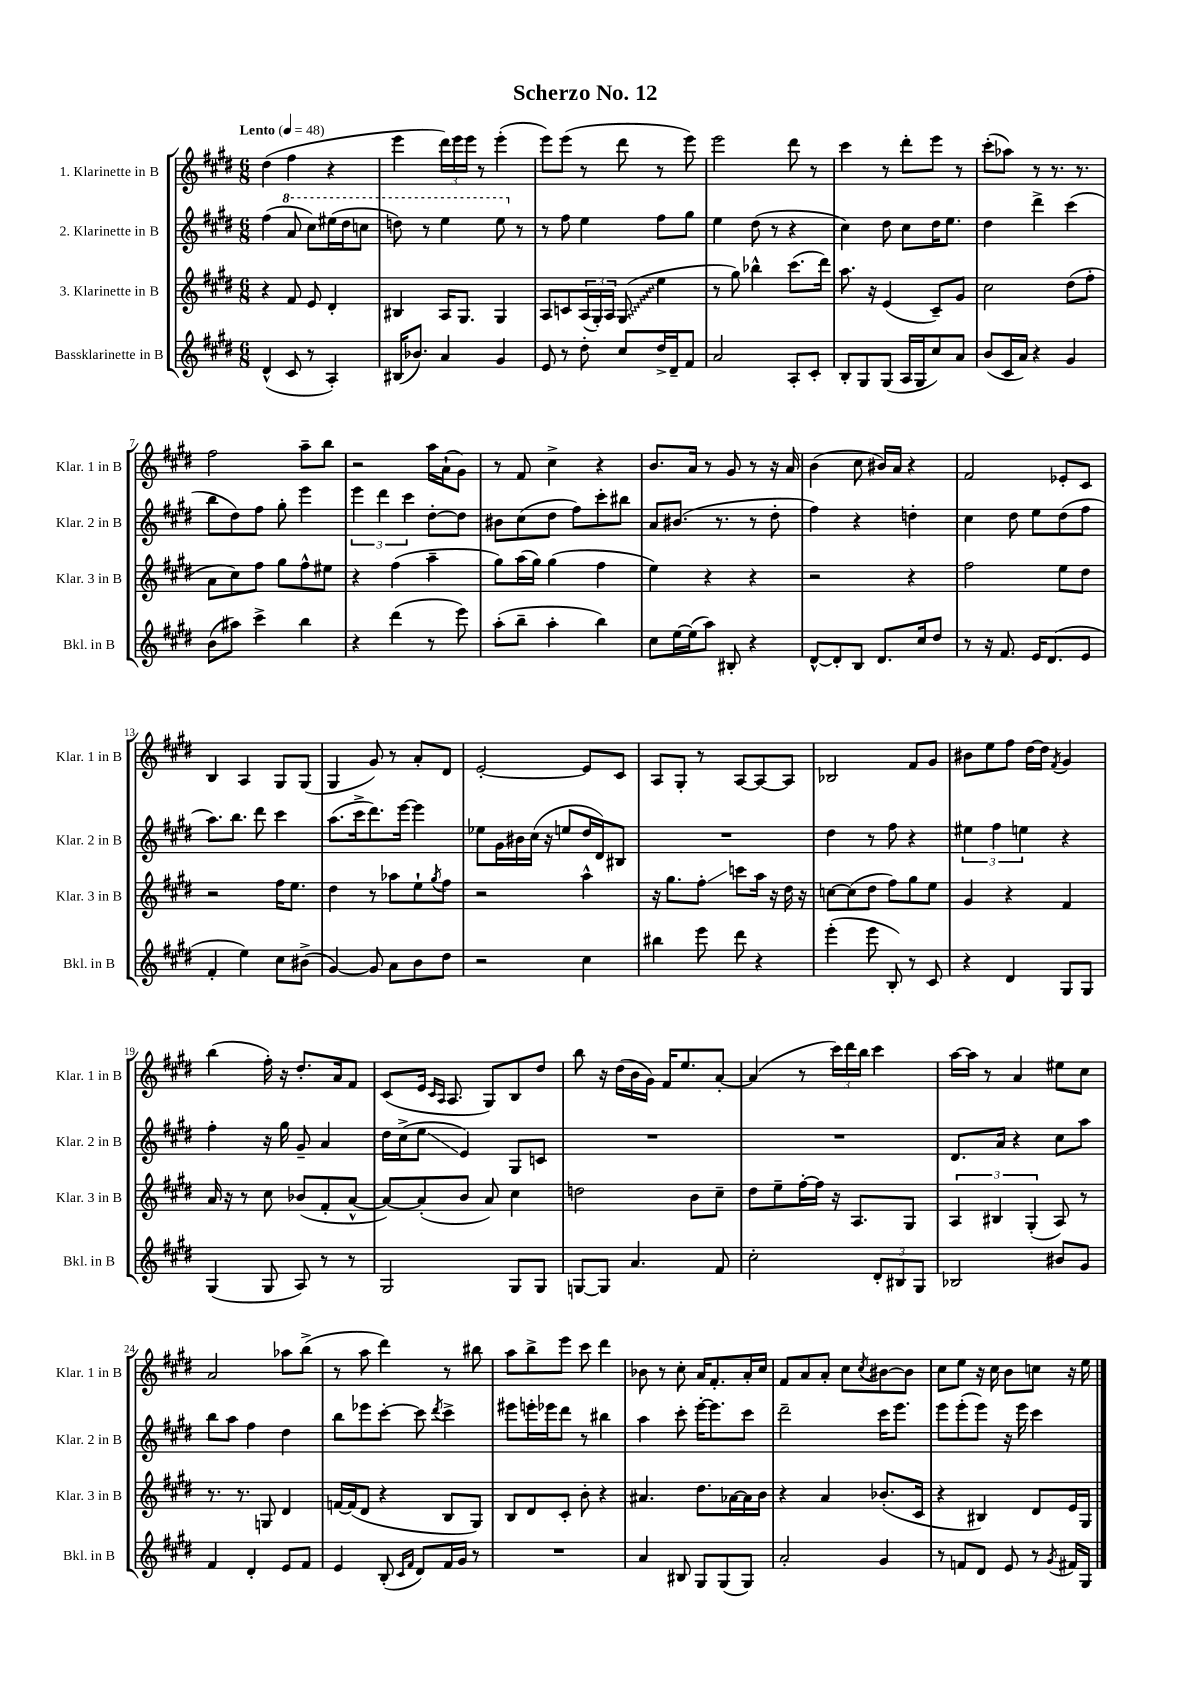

**kern	**kern	**kern	**kern
*staff4	*staff3	*staff2	*staff1
*clefG2	*clefG2	*clefG2	*clefG2
*k[f#c#g#d#]	*k[f#c#g#d#]	*k[f#c#g#d#]	*k[f#c#g#d#]
*M6/8	*M6/8	*M6/8	*M6/8
*MM48	*MM48	*MM48	*MM48
(4d#^^	4r	(4ff#	(4dd#
8c#	8f#	8aa	4ff#
8r	8e	8ccc#)	.
4A')	4d#'	(16eee#	4r
.	.	16ddd#	.
.	.	8ccc	.
=	=	=	=
(16B#	4B#	8ddd)	4eee
8.b-)	.	.	.
.	.	8r	.
4a	16A	4eee	24ddd#)
.	.	.	24eee
.	8.G#	.	.
.	.	.	24eee
.	.	.	8r
4g#	4G#	8eee	(4eee'
.	.	8r	.
=	=	=	=
8e	8A	8r	8eee)
8r	8c	8ff#	(8eee
8dd#'	(24A	4ee	8r
.	24G#')	.	.
.	24A	.	.
8cc#	(8G#	.	8ddd#
16dd#^	4ee	8ff#	8r
16d#~	.	.	.
8f#	.	8gg#	8eee)
=	=	=	=
2a	8r	4ee	2eee
.	8gg#)	.	.
.	4bb-^^	(8dd#	.
.	.	8r	.
8A'	(8.ccc#	4r	8ddd#
8c#'	.	.	8r
.	16ddd#)	.	.
=	=	=	=
8B'	8.aa	4cc#)	4ccc#
8G#	.	.	.
.	16r	.	.
(8G#	(4e	8dd#	8r
16A	.	8cc#	8ddd#'
16G#	.	.	.
8cc#)	8c#~)	16dd#	8eee
.	.	8.ee	.
8a	8g#	.	8r
=	=	=	=
(8b	2cc#	4dd#	(8ccc#'
16c#	.	.	8aa-)
16a)	.	.	.
4r	.	4ddd#^	8r
.	.	.	8.r
4g#	(8dd#	(4ccc#	.
.	.	.	8.r
.	8ff#'	.	.
=	=	=	=
(8b	8a	8bb	2ff#
8aa#)	8cc#)	8dd#)	.
4ccc#^	8ff#	8ff#	.
.	8gg#	8gg#'	.
4bb	8ff#^^	4eee	8aa~
.	8ee#	.	8bb
=	=	=	=
4r	4r	6eee	2r
.	.	6ddd#	.
(4ddd#	(4ff#	.	.
.	.	6ccc#	.
8r	4aa~	[8dd#'	16aa
.	.	.	(16a`
8eee)	.	8dd#]	8g#)
=	=	=	=
(8aa'	8gg#)	8b#	8r
8bb~	(16aa	(8cc#	8f#
.	16gg#)	.	.
4aa'	(4gg#	8dd#	4cc#^
.	.	8ff#)	.
4bb)	4ff#	8ccc#'	4r
.	.	8bb#	.
=	=	=	=
8cc#	4ee)	8a	8.b
[16ee	.	(8.b#	.
(16ee]	.	.	16a
8aa)	4r	.	8r
.	.	8.r	.
8B#'	.	.	8g#
4r	4r	8r	8r
.	.	8dd#'	16r
.	.	.	16a
=	=	=	=
[8d#^^	2r	4ff#)	(4b
8d#']	.	.	.
8B	.	4r	8cc#
8.d#	.	.	16b#)
.	.	.	16a
.	4r	4dd'	4r
16cc#	.	.	.
8dd#	.	.	.
=	=	=	=
8r	2ff#	4cc#	2f#
16r	.	.	.
8.f#	.	.	.
.	.	8dd#	.
16e	.	8ee	.
(8.d#	.	.	.
.	8ee	(8dd#	8e-'
8e	8dd#	8ff#	8c#
=	=	=	=
4f#'	2r	8.aa)	4B
.	.	8.bb	.
4ee)	.	.	4A
.	.	8ddd#	.
8cc#	16ff#	4ccc#	8G#
.	8.ee	.	.
(8b#^	.	.	(8G#
=	=	=	=
[4g#)	4dd#	(8.aa	4G#
.	.	16ccc#^	.
8g#]	8r	8.ddd#)	8g#)
8a	8aa-	.	8r
.	.	[16eee	.
8b	8ee`	4eee]	8a'
.	8qgg#	.	.
8dd#	8ff#	.	8d#
=	=	=	=
2r	2r	8ee-	[2e'
.	.	16g#	.
.	.	16b#	.
.	.	(16cc#	.
.	.	16r	.
.	.	8ee	.
4cc#	4aa^^	16dd#	8e]
.	.	16d#)	.
.	.	8B#	8c#
=	=	=	=
4bb#	16r	2.r	8A
.	8.gg#	.	.
.	.	.	8G#'
8eee	8ff#'	.	8r
8ddd#	8ccc	.	[8A
4r	16aa	.	8A_
.	16r	.	.
.	16dd#	.	8A]
.	16r	.	.
=	=	=	=
(4eee'	[8cc	4dd#	2B-
.	(8cc]	.	.
8eee	8dd#	8r	.
8B')	8ff#)	8ff#	.
8r	8gg#	4r	8f#
8c#	8ee	.	8g#
=	=	=	=
4r	4g#	6ee#	8b#
.	.	.	8ee
.	.	6ff#	.
4d#	4r	.	8ff#
.	.	6ee	.
.	.	.	[16dd#
.	.	.	16dd#]
.	.	.	8qf#
8G#	4f#	4r	4g#
8G#	.	.	.
=	=	=	=
(4G#	16a	4ff#'	(4bb
.	16r	.	.
.	8r	.	.
8G#	8cc#	16r	16ff#')
.	.	16gg#	16r
8A)	(8b-	8g#~	8.dd#'
8r	8f#'	4a	.
.	.	.	16a
8r	[8a^^	.	8f#
=	=	=	=
2G#	8a_)	16dd#	(8c#
.	.	(16cc#^	.
.	(8a']	8ee	16e
.	.	.	16qqc#
.	.	.	16qqA
.	.	.	8.A
.	8b	4e)	.
.	8a)	.	8G#)
8G#	4cc#	8G#	8B
8G#	.	8c	8dd#
=	=	=	=
[8G	2dd	2.r	8bb
8G]	.	.	16r
.	.	.	(16dd#
4.a	.	.	16b
.	.	.	16g#)
.	.	.	16f#
.	.	.	8.ee
.	8b	.	.
8f#	8cc#~	.	[8a'
=	=	=	=
2cc#'	8dd#	2.r	(4a]
.	8ee~	.	.
.	[16ff#'	.	8r
.	16ff#]	.	.
.	16r	.	24ccc#)
.	.	.	24ddd#
.	8.A	.	.
.	.	.	24bb
12d#'	.	.	4ccc#
12B#	.	.	.
.	8G#	.	.
12G#	.	.	.
=	=	=	=
2B-	6A	8.d#	[16aa
.	.	.	16aa]
.	.	.	8r
.	6B#	.	.
.	.	16a	.
.	.	4r	4a
.	(6G#'	.	.
8b#	8A)	8cc#	8ee#
8g#	8r	8aa	8cc#
=	=	=	=
4f#	8.r	8bb	2a
.	.	8aa	.
.	8.r	.	.
4d#'	.	4ff#	.
.	8G	.	.
8e	4d#	4dd#	8aa-
8f#	.	.	(8bb^
=	=	=	=
4e	[16f	8bb	8r
.	(16f]	.	.
.	8d#	8eee-	8aa
(8B'	4r	[8ccc#'	4ddd#)
16qqc#	.	.	.
16qqf#	.	.	.
8d#)	.	8ccc#]	.
.	.	8qddd#	.
16f#	8B	4ccc#^	8r
16g#	.	.	.
8r	8G#)	.	8bb#
=	=	=	=
2.r	8B	8eee#	8aa
.	8d#	16eee'	8bb^
.	.	16eee-	.
.	8c#'	8ddd#	8eee
.	8b'	8r	8ccc#
.	4r	4bb#	4ddd#
=	=	=	=
4a	4.a#	4aa	8b-
.	.	.	8r
8B#	.	8ccc#'	8cc#'
8G#	8.dd#	[16eee'	16a
.	.	8.eee]	8.f#'
(8G#	.	.	.
.	[16a-	.	.
8G#)	16a-]	8ccc#	16a'
.	16b	.	16cc#
=	=	=	=
2a'	4r	2ddd#~	8f#
.	.	.	8a
.	4a	.	8a'
.	.	.	8cc#
.	.	.	8qcc#
4g#	(8.b-'	16ccc#	[8b#
.	.	8.eee	.
.	.	.	8b#]
.	16c#	.	.
=	=	=	=
8r	4r	8eee	8cc#
8f	.	(8eee'	8ee
8d#	4B#)	8eee)	16r
.	.	.	16cc#
8e	.	16r	8b
.	.	16eee	.
8r	8d#	4ccc#	8cc
8qg#	.	.	.
16f#	16e	.	16r
16G#	16G#	.	16ee
==	==	==	==
*-	*-	*-	*-
